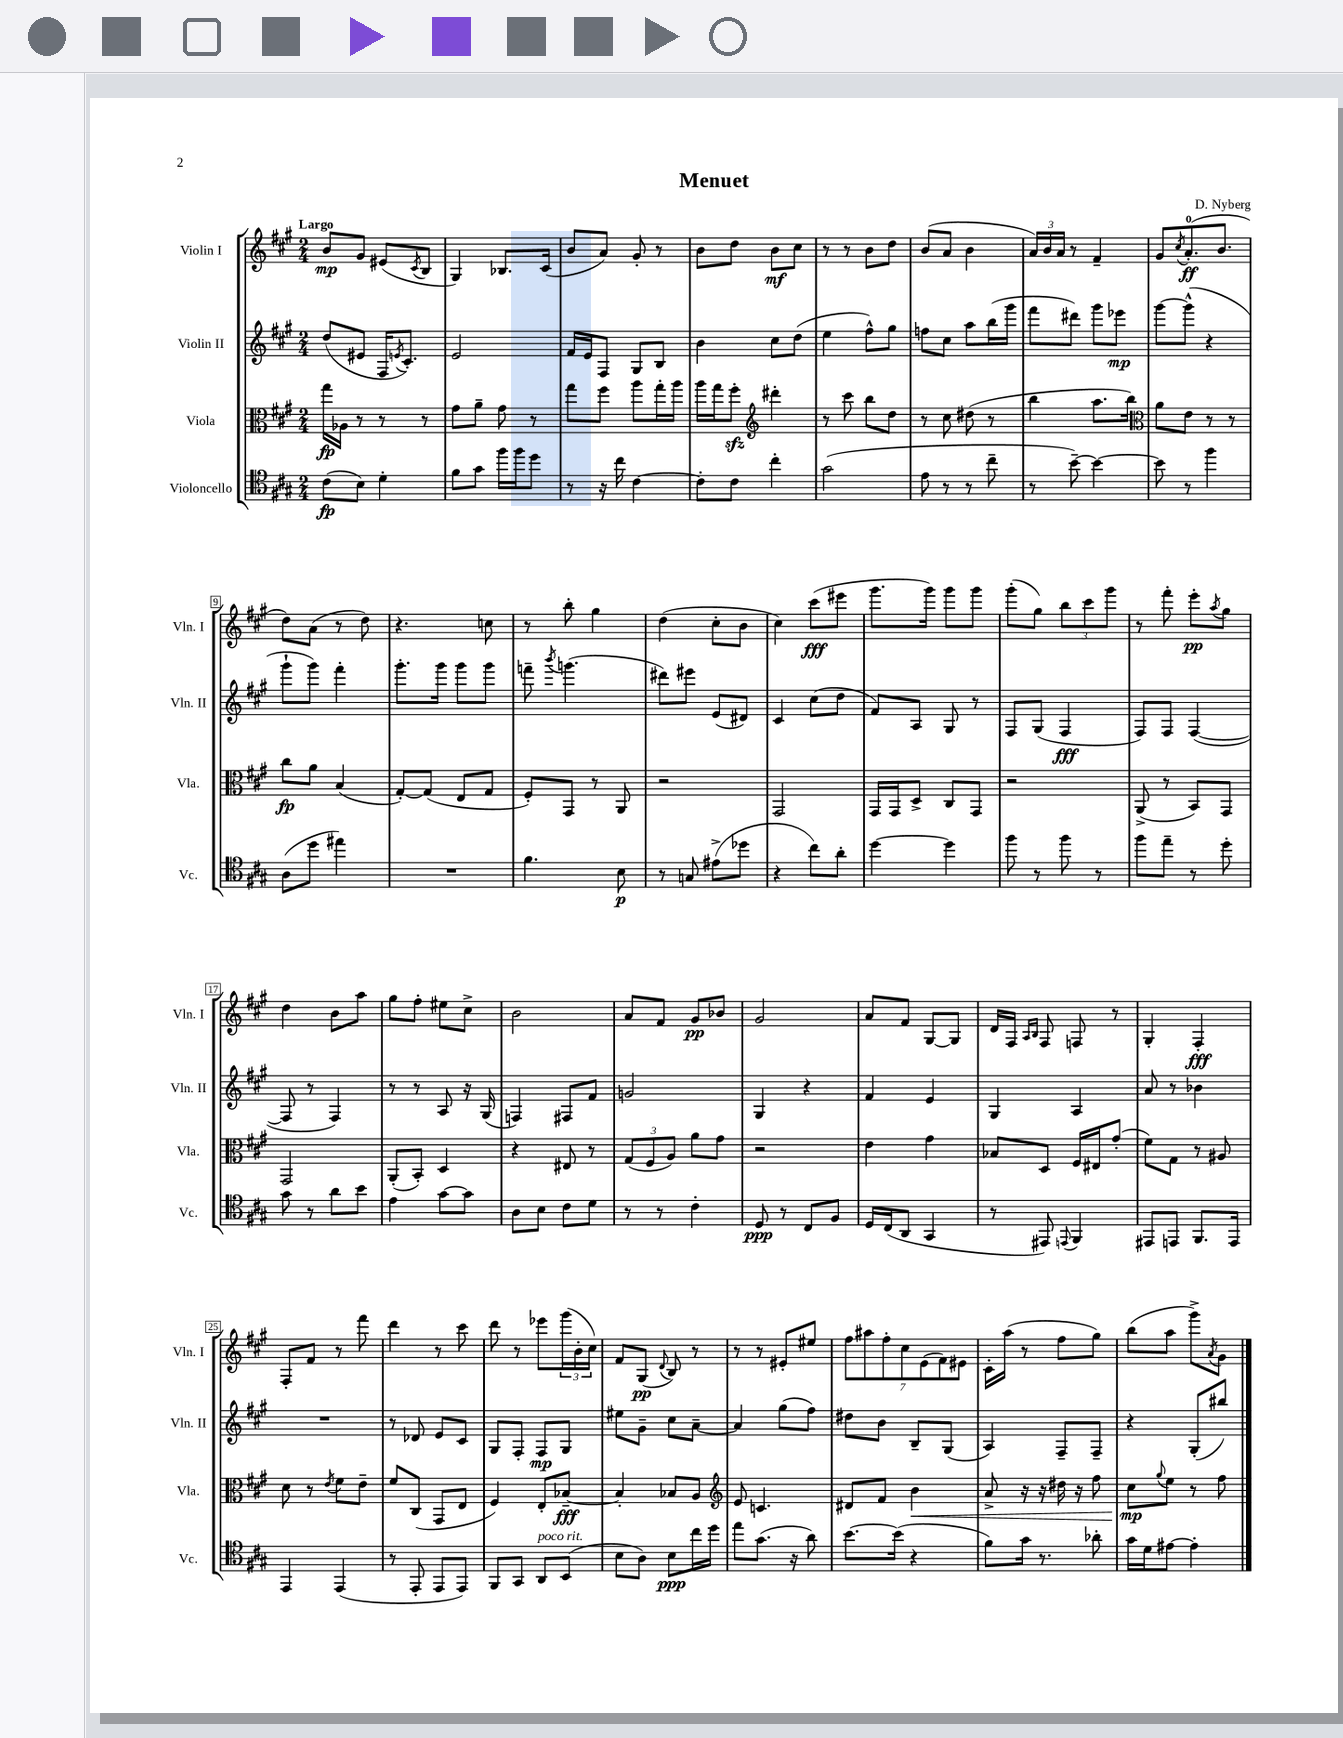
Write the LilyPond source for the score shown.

\header { title = "Menuet" composer = "D. Nyberg" }
<<
\new StaffGroup <<
\new Staff = "s0" \with { instrumentName = "Violin I" shortInstrumentName = "Vln. I" } {
    \clef treble \key a \major \numericTimeSignature \time 2/4 \tempo "Largo"
    b'8\mp gis'8 eis'8( \acciaccatura { cis'8 } b8 |
    gis4) bes8. cis'16( |
    b'8 a'8) gis'8-. r8 |
    b'8 d''8 b'8\mf cis''8 |
    r8 r8 b'8 d''8 |
    b'8( a'8 b'4 |
    \tuplet 3/2 { a'16) b'16 a'16 } r8 fis'4-- |
    gis'8 \acciaccatura { cis''8 } a'8.-0-.\ff( b'8. |
    d''8) a'8( r8 d''8) |
    r4. c''8 |
    r8 b''8-. gis''4 |
    d''4( cis''8-. b'8 |
    cis''4) cis'''8\fff( eis'''8 |
    gis'''8. gis'''16) gis'''8 gis'''8 |
    gis'''8-.( gis''8) \tuplet 3/2 { b''8 cis'''8 gis'''8 } |
    r8 fis'''8-. e'''8-.\pp \acciaccatura { a''8 } gis''8 |
    d''4 b'8 a''8 |
    gis''8 fis''8-. eis''8 cis''8-> |
    b'2 |
    a'8 fis'8 gis'8\pp bes'8 |
    gis'2 |
    a'8 fis'8 gis8~ gis8 |
    d'16 fis16 \grace { a16 b16 } fis8 f8 r8 |
    gis4-. fis4-.\fff |
    fis8-. fis'8 r8 fis'''8 |
    d'''4 r8 cis'''8 |
    d'''8 r8 ees'''8 \tuplet 3/2 { gis'''16( b'16-. cis''16) } |
    fis'8 gis8\pp( \appoggiatura { d'8 } b8) r8 |
    r8 r8 eis'8-. eis''8 |
    \tuplet 7/4 { fis''8 ais''8 fis''8-. cis''8 e'8( fis'8) eis'8 } |
    cis'16-. a''16( r8 fis''8 gis''8) |
    b''8( a''8 gis'''8->) \acciaccatura { a'8 } gis'8 \bar "|." |
}
\new Staff = "s1" \with { instrumentName = "Violin II" shortInstrumentName = "Vln. II" } {
    \clef treble \key a \major \numericTimeSignature \time 2/4
    d''8( eis'8 fis16 \acciaccatura { e'8 } cis'8.-.) |
    e'2 |
    fis'16 e'16 fis8 gis8 b8 |
    b'4 cis''8 d''8( |
    e''4 fis''8-^) gis''8 |
    f''8 cis''8 a''8 b''16( gis'''16 |
    fis'''8 dis'''8) gis'''8 ees'''8\mp |
    gis'''8~ gis'''8-^( r4 |
    gis'''8-! gis'''8) fis'''4-. |
    gis'''8.-. gis'''16 gis'''8 gis'''8 |
    f'''8-- \acciaccatura { b'''8 } g'''4.( |
    dis'''8) eis'''8 e'8( dis'8) |
    cis'4 cis''8( d''8 |
    fis'8) a8 gis8 r8 |
    fis8 gis8( fis4\fff |
    fis8) fis8 fis4~( |
    fis8 r8 fis4) |
    r8 r8 a8 r16 gis16( |
    f4) fis8 fis'8 |
    g'2 |
    gis4 r4 |
    fis'4 e'4 |
    gis4 a4 |
    a'8 r8 bes'4 |
    R2 |
    r8 des'8 e'8 cis'8 |
    gis8 fis8-. fis8\mp gis8 |
    eis''8 gis'8-- cis''8 a'8~-- |
    a'4 gis''8( fis''8) |
    dis''8 b'8 b8-- gis8( |
    a4) fis8-- fis8-- |
    r4 gis8-.( bis''8) \bar "|." |
}
\new Staff = "s2" \with { instrumentName = "Viola" shortInstrumentName = "Vla." } {
    \clef alto \key a \major \numericTimeSignature \time 2/4
    gis''16\fp aes16 r8 r8 r8 |
    gis'8 a'8-- gis'8 r8 |
    gis''8 fis''8 a''8 gis''16-. a''16 |
    a''16 gis''16 fis''8-.\sfz \clef treble dis'''4-. |
    r8 cis'''8 b''8 d''8 |
    r8 cis''8 dis''8( r8 |
    b''4 a''8. b''16) |
    \clef alto a'8 e'8 r8 r8 |
    cis''8\fp a'8 b4( |
    gis8~-.) gis8( e8 gis8 |
    fis8-.) gis,8 r8 a,8 |
    r2 |
    gis,2 |
    gis,16 gis,16 d8-> cis8 gis,8 |
    r2 |
    a,8->( r8 b,8) gis,8 |
    gis,2 |
    a,8-.( b,8-.) d4 |
    r4 eis8 r8 |
    \tuplet 3/2 { gis8( fis8 a8) } a'8 gis'8 |
    r2 |
    e'4 gis'4 |
    bes8 d8 fis16 eis16 gis'8-.( |
    fis'8) gis8 r8 ais8 |
    d'8 r8 \acciaccatura { e'8 } fis'8 e'8-- |
    fis'8 cis8( gis,8 e8 |
    fis4) e8-. bes8~--\fff |
    bes4-. bes8 a8 |
    \clef treble e'8 c'4. |
    dis'8 fis'8 b'4\< |
    a'8-> r16 r16 dis''16 r16 fis''8 |
    cis''8\mp\! \appoggiatura { gis''8 } e''8 r8 fis''8 \bar "|." |
}
\new Staff = "s3" \with { instrumentName = "Violoncello" shortInstrumentName = "Vc." } {
    \clef tenor \key a \major \numericTimeSignature \time 2/4
    cis'8\fp( b8) d'4-. |
    fis'8 gis'8 fis''16 fis''16 d''8 |
    r8 r16 cis''16 cis'4~ |
    cis'8-. cis'8 cis''4-. |
    gis'2( |
    e'8 r8 r8 cis''8-- |
    r8 b'8~--) b'4~ |
    b'8 r8 fis''4 |
    a8( d''8 eis''4) |
    R2 |
    fis'4. b8\p |
    r8 g8 eis'8->( des''8 |
    r4 cis''8) a'8-. |
    d''4~ d''4 |
    fis''8 r8 fis''8 r8 |
    fis''8 e''8-- r8 d''8-. |
    gis'8 r8 a'8 b'8 |
    e'4 gis'8~ gis'8 |
    a8 b8 cis'8 d'8 |
    r8 r8 cis'4-. |
    d8\ppp r8 cis8 fis8 |
    d16 cis16( a,8 gis,4 |
    r8 eis,8) \appoggiatura { e,8 } fis,4 |
    eis,8 e,8 fis,8. e,16 |
    e,4 e,4( |
    r8 e,8-. e,8 e,8) |
    fis,8 gis,8 a,8^\markup { \italic "poco rit." } b,8( |
    b8 a8) b8\ppp cis''16 d''16 |
    e''8 gis'8.( r16 a'8) |
    b'8.~ b'16( r4 |
    fis'8) gis'16 r8. aes'8-. |
    gis'16 d'16 eis'8~ eis'4-. \bar "|." |
}
>>
>>
\layout { \context { \Score \override BarNumber.stencil = #(make-stencil-boxer 0.1 0.3 ly:text-interface::print) } }
